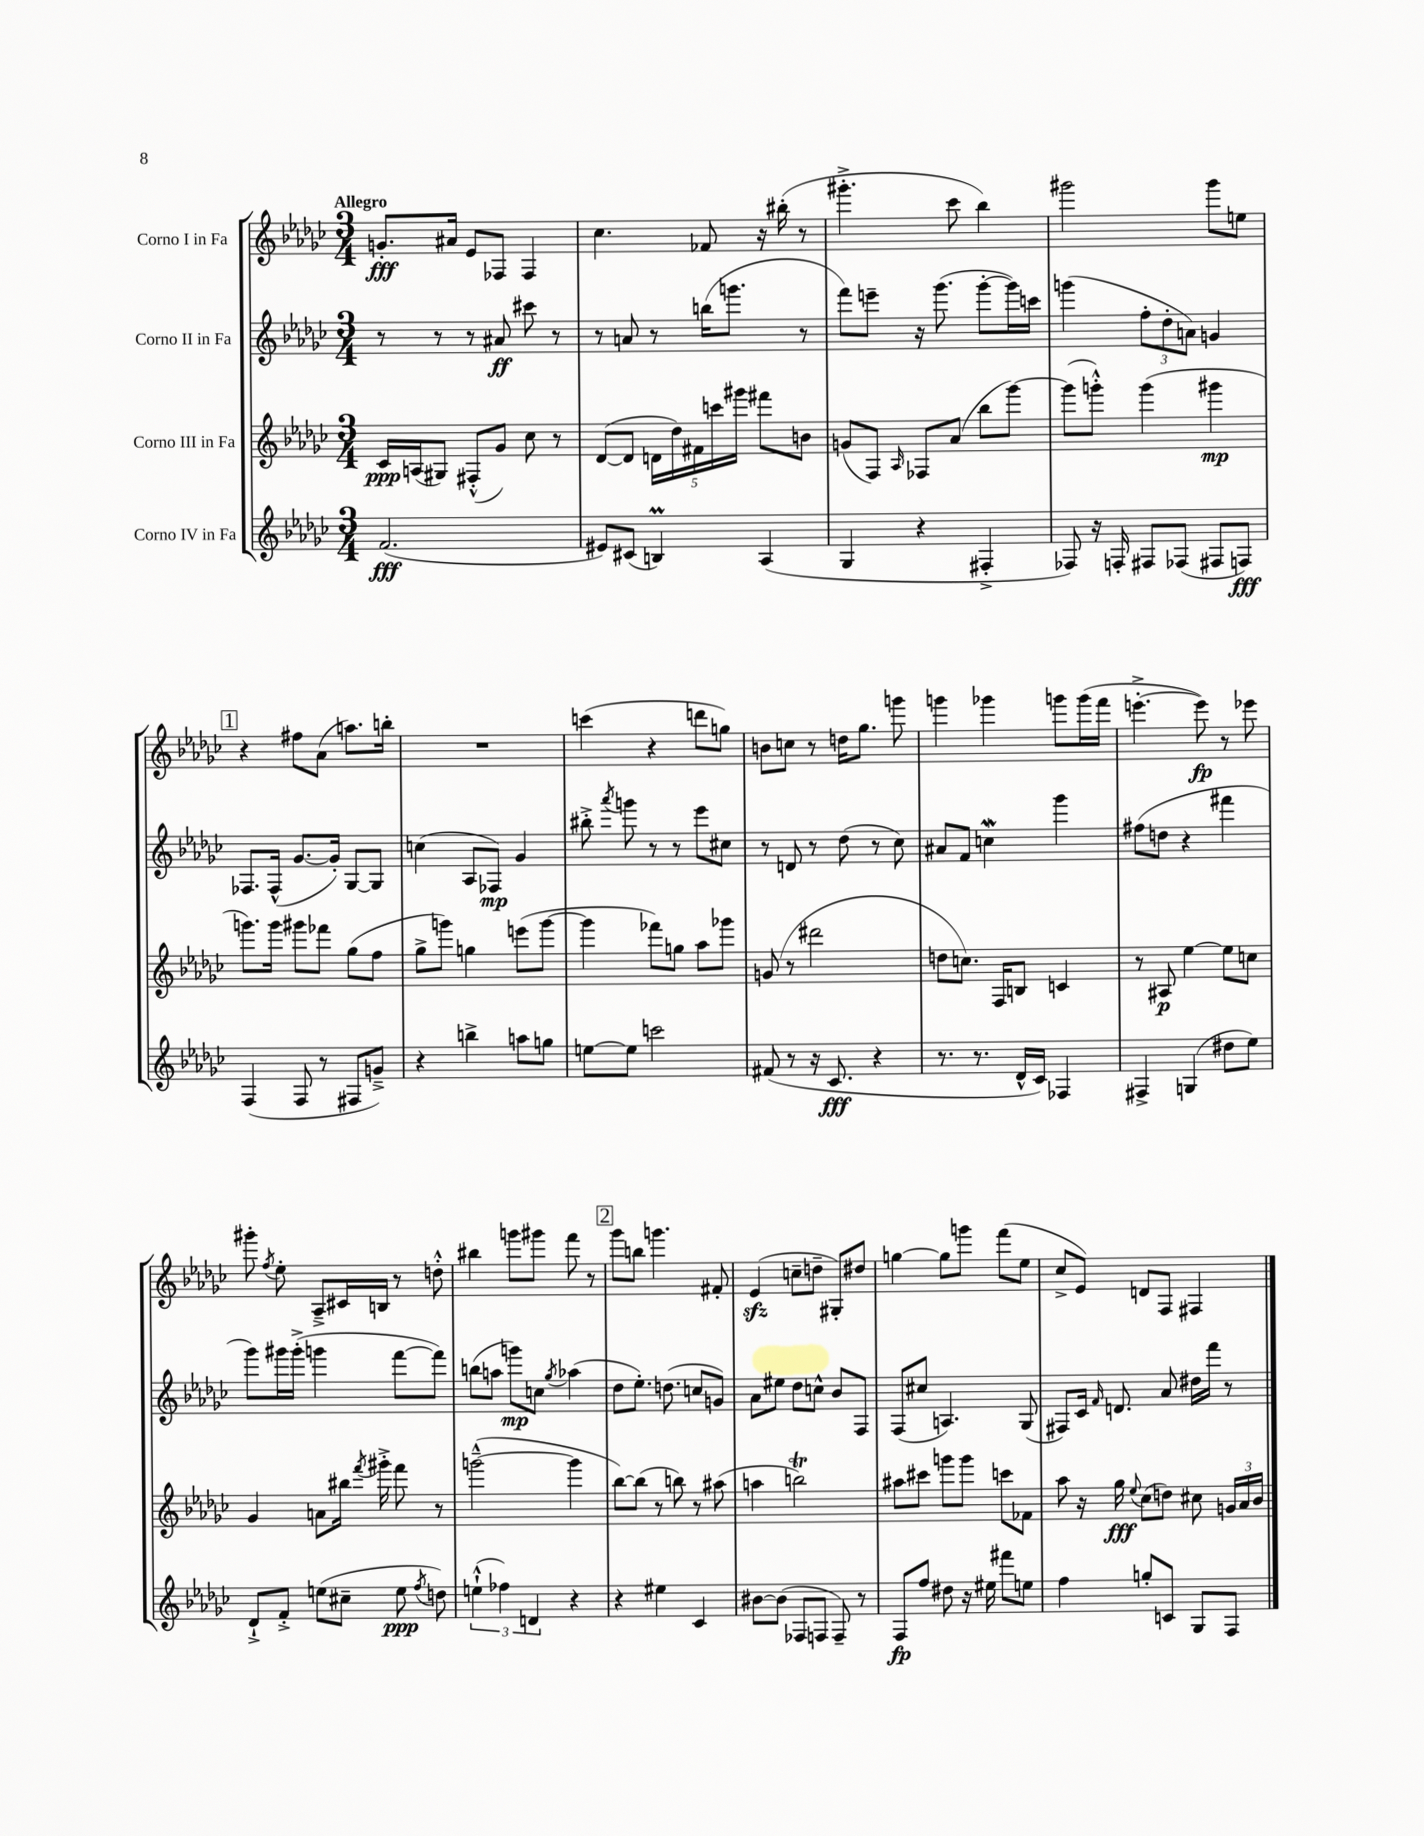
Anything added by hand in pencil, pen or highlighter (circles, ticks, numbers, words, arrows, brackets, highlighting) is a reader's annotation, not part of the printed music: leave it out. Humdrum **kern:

**kern	**kern	**kern	**kern
*staff4	*staff3	*staff2	*staff1
*clefG2	*clefG2	*clefG2	*clefG2
*k[b-e-a-d-g-c-]	*k[b-e-a-d-g-c-]	*k[b-e-a-d-g-c-]	*k[b-e-a-d-g-c-]
*M3/4	*M3/4	*M3/4	*M3/4
(2.f/	16c-/LL	8r	8.g'/L
.	(16A/J	.	.
.	8G#/J)	8r	.
.	.	.	16a#/Jk
.	(8F#'^^/L	8r	8e-/L
.	8g-/J)	8a#/	8F-/J
.	8cc-\	8ccc#\	4F-/
.	8r	8r	.
=	=	=	=
8e#/L)	([8d-/L	8r	4.cc-\
(8c#/J	8d-/]J	8a/	.
4B/)	20d\LL	8r	.
.	20dd-\)	.	.
.	20f#\	.	.
.	.	(16bb\LK	8f-/
.	20ccc\	.	.
.	.	8.ggg\J	.
.	20ggg#\JJ	.	.
(4A-/	8fff#\L	.	16r
.	.	.	(16bb#'\
.	8b\J	8r	8r
=	=	=	=
4G-/	(8g/L	8fff\L)	4.ggg#'^\
.	8F/J)	8eee~\J	.
.	16qqA-/	.	.
4r	8F-/L	16r	.
.	.	(8.ggg-\	.
.	(8a-/J	.	8ccc-\
4F#'^/	8bb-\L	[8ggg-'\L	4bb-\)
.	[8ggg-\J)	16ggg-\]L)	.
.	.	16ccc\JJ	.
=	=	=	=
8F-/)	(8ggg-\]L	(4ggg\	2ggg#\
16r	8ggg'^^\J)	.	.
16F'/	.	.	.
8F#/L	(4ggg\	12ff'\L	.
.	.	12dd-'\	.
(8F-/J	.	.	.
.	.	12a\J)	.
8F#/L	4ggg#\	4g/	8ggg#\L
8F/J)	.	.	8ee\J
=	=	=	=
(4F/	8.ggg\L)	8.F-/L	4r
.	16ggg\Jk	(16F-^^/Jk	.
8F/	8ggg#\L	[8.g-/L	8ff#\L
8r	8fff-\J	.	(8a-\J
.	.	16g-'/]Jk)	.
8F#/L	(8gg-\L	[8G-/L	8.aa\L)
8g~^/J)	8ff\J	8G-/]J	.
.	.	.	16bb'\Jk
=	=	=	=
4r	8gg-^\L	(4cc\	2.r
.	8ggg\J)	.	.
4bb^\	4gg\	8A-/L	.
.	.	8F-/J)	.
8aa\L	(8eee\L	4g-/	.
8gg\J	[8ggg\J	.	.
=	=	=	=
[8ee\L	4ggg\]	8bb#'^\	(4ccc\
.	.	8qaaa-/	.
8ee\]J	.	8ggg\	.
2ccc\	8fff-\L)	8r	4r
.	8gg\J	8r	.
.	8aa-\L	8eee-\L	8ddd\L
.	8ggg-\J	8cc#\J	8gg\J)
=	=	=	=
(8f#/	(8g/	8r	8b\L
8r	8r	8d/	8cc\J
16r	2ddd#\	8r	8r
8.c-/	.	.	.
.	.	(8dd-\	16dd\LK
.	.	.	8.gg-\J
4r	.	8r	.
.	.	8cc-\)	8ggg\
=	=	=	=
8.r	8dd\L	8a#/L	4ggg\
.	8.cc\J)	8f/J	.
8.r	.	.	.
.	.	4cc\	4ggg-\
.	16F/LK	.	.
16d-^^/LL	8B/J	.	.
16c-/JJ)	.	.	.
4F-/	4c/	4ggg-\	8ggg\L
.	.	.	(16ggg\L
.	.	.	16fff\JJ
=	=	=	=
4F#^/	8r	(8ff#\L	[4.eee'^\
.	8A#/	8dd\J	.
(4G/	[4ee-\	4r	.
.	.	.	8eee\])
8dd#\L	8ee-\]L	4fff#\	8r
8ee-\J)	8cc\J	.	8eee-\
=	=	=	=
8d-`^/L	4g-/	8ggg-\L)	8ggg#'\
.	.	.	8qff/
8f'^/J	.	16ggg#\L	8ee-'\
.	.	(16ggg#'^\JJ	.
(8ee\L	8a\L	4ggg\	8A-~^/L
8cc#~\J	16bb#\Jk	.	16c#/L
.	8qfff/	.	.
.	16ggg#'^\	.	16B/JJ
8ee\	8fff\	[8fff\L	8r
8qff/	.	.	.
8dd\)	8r	8fff\]J)	8dd'^^\
=	=	=	=
(6ee`^^\	([2ggg~^^\	(8bb\L	4bb#\
.	.	8aa\J	.
6ff-\)	.	.	.
.	.	8ggg\L)	8ggg\L
6d/	.	.	.
.	.	8cc\J	8ggg#\J
.	.	8qgg-/	.
4r	4ggg\]	(4aa-\	8fff\
.	.	.	8r
=	=	=	=
4r	[8bb-\L)	8dd-\L	8ggg-\L
.	(8bb-\]J	8.ee-'\J)	8bb\J
4ee#\	8r	.	4.ggg\
.	.	(8.dd\	.
.	8bb\)	.	.
4c-/	8r	8cc/L	.
.	(8aa#\	8g/J)	8f#'/
=	=	=	=
[8b#\L	4aa\	8a-\L	(4e-/
(8b#\]J	.	8ee#\J	.
8F-/L	2bb\)	8dd-\L	8cc~\L
8F/J	.	8cc^^\J	8dd~\J
8F~/)	.	8b-/L	8G#'/L)
8r	.	8F/J	8dd#/J
=	=	=	=
8F/L	8aa#\L	(8F/L	[4gg\
8ff/J	8ccc#\J	8cc#/J	.
8dd#\	8ggg\L	4.A/)	8gg\]L
16r	8ggg\J	.	8ggg\J
16ee#\	.	.	.
8fff#\L	8ccc\L	.	(8fff\L
8ee\J	8f-\J	(8G-/	8ee-\J
=	=	=	=
4ff\	8aa-\	8F#/L)	8cc-^/L
.	16r	16c-/Jk	8e-/J)
.	.	16qqf/	.
.	16gg-\	8.d/	.
.	8qqee-/	.	.
8gg'/L	(8cc-\L	.	8d/L
8c/J	8dd\J)	8a-/	8F/J
8G-/L	8cc#\	16dd#\LL	4F#/
.	.	16fff\JJ	.
8F/J	24g/LL	8r	.
.	24a-/	.	.
.	24b-/JJ	.	.
==	==	==	==
*-	*-	*-	*-
